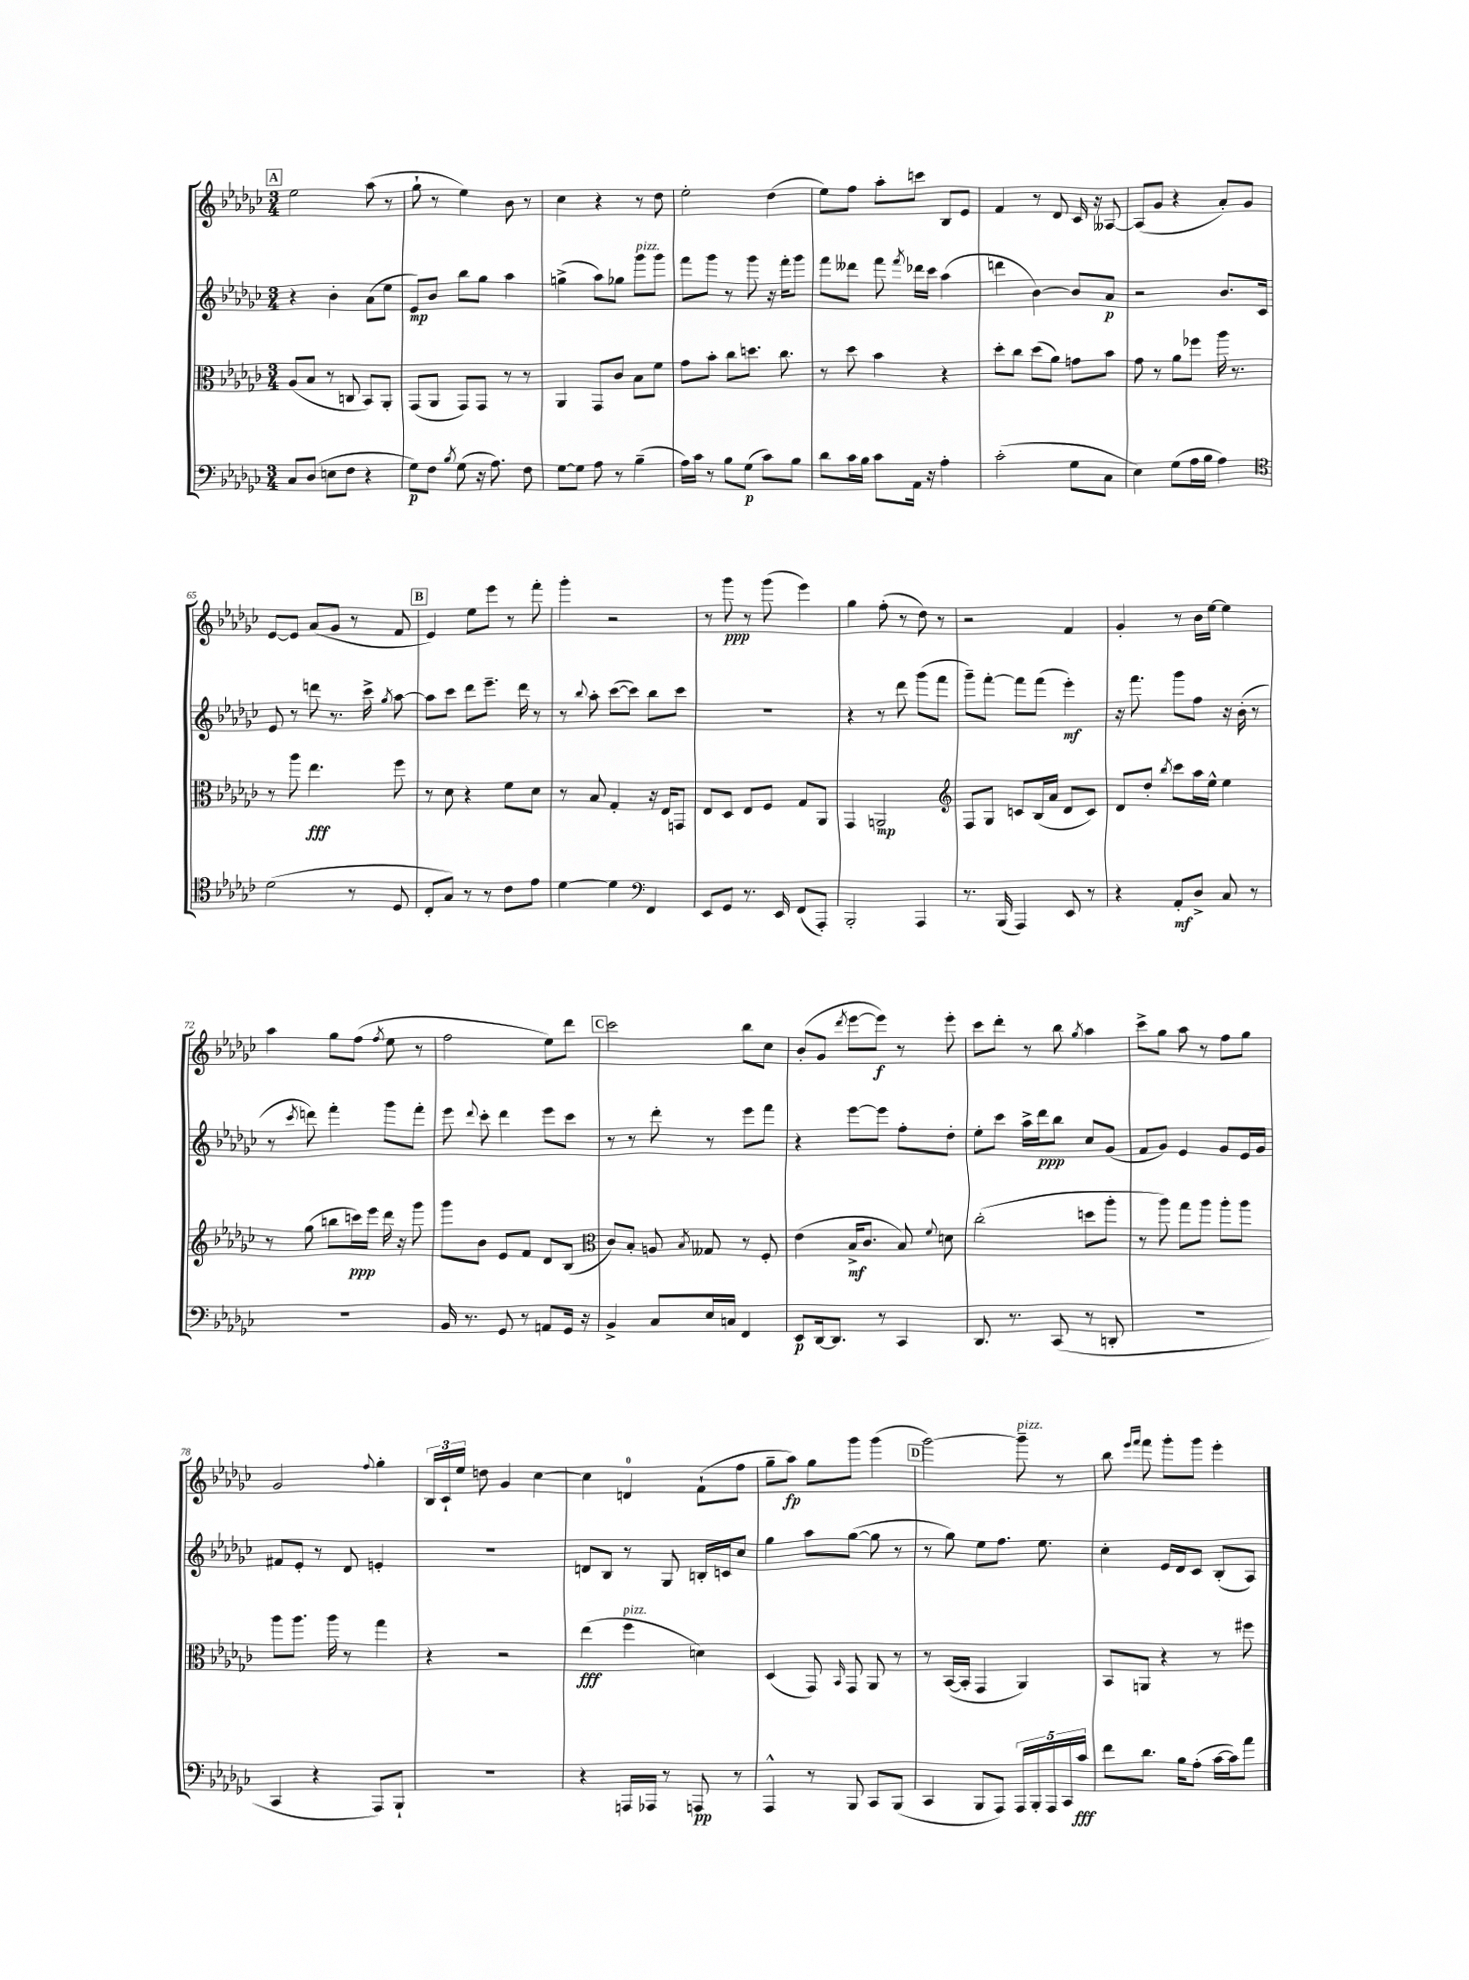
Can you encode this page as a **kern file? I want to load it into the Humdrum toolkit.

**kern	**kern	**kern	**kern
*staff4	*staff3	*staff2	*staff1
*clefF4	*clefC3	*clefG2	*clefG2
*k[b-e-a-d-g-c-]	*k[b-e-a-d-g-c-]	*k[b-e-a-d-g-c-]	*k[b-e-a-d-g-c-]
*M3/4	*M3/4	*M3/4	*M3/4
8C-	(8A-	4r	2ee-
(8D-	8B-	.	.
8E	8r	4b-'	.
8F	8C	.	.
4r	8BB-)	(8a-	(8aa-
.	8AA-'	8ee-	8r
=	=	=	=
8G-)	(8GG-	8e-)	8gg-`
8F	8AA-	8b-	8r
8qB-	.	.	.
(8G-	8GG-)	8bb-	4ee-)
16r	8GG-	8gg-	.
8.A-)	.	.	.
.	8r	4aa-	8b-
8F	8r	.	8r
=	=	=	=
[8G-	4AA-	(4gg^	4cc-
8G-]	.	.	.
8A-	8GG-	8aa-)	4r
8r	8c-	8gg-	.
(4B-~	8B-	8ggg-	8r
.	8f	8ggg-	8dd-
=	=	=	=
16A-)	8g-	8fff	2ee-'
16c-	.	.	.
8r	8b-'	8ggg-	.
8B-	8cc-	8r	.
(8G-	8.dd	8ggg-	.
8c-)	.	16r	(4dd-
.	8.cc-	16fff'	.
8B-	.	8ggg-	.
=	=	=	=
8d-	8r	8fff	8ee-)
16c-	8dd-	8ddd--	8ff
16B-	.	.	.
8c-	4b-	8fff	8aa-'
.	.	8qfff	.
16AA-	.	16ddd-	8ccc
16r	.	16ccc-	.
4A-'	4r	(4aa-	8B-
.	.	.	8e-
=	=	=	=
(2c-'	8dd-'	4ddd	4f
.	8cc-	.	.
.	(8dd-	[4b-)	8r
.	8a-)	.	8d-
8G-	8g	8b-]	16c-
.	.	.	16r
8C-	8b-	8a-	[8A--
=	=	=	=
4E-)	8g-	2r	(8A--]
.	8r	.	8g-
(8G-	8a-	.	4r
16A-	8ff-	.	.
16B-	.	.	.
4A-)	16aa-	8.b-	8a-')
.	8.r	.	.
.	.	.	8g-
.	.	16c-	.
=	=	=	=
*clefC4	*	*	*
(2d-	8r	8e-	[8e-
.	8aa-	8r	8e-]
.	4.ee-	8ddd	(8a-
.	.	8.r	8g-
8r	.	.	8r
.	.	16ccc-^	.
.	.	8qgg-	.
8D-	8ff	[8aa-	8f
=	=	=	=
8C-'	8r	8aa-]	4e-)
8G-)	8d-	8ccc-	.
8r	4r	8ddd-	8ee-
8r	.	8.eee-~	8eee-
8c-	8f	.	8r
.	.	16ddd-	.
8e-	8d-	8r	8fff'
=	=	=	=
[4d-	8r	8r	4ggg-'
.	.	8qqbb-	.
.	8B-	8aa-'	.
4d-]	4G-'	([8ccc-	2r
.	.	8ccc-])	.
*clefF4	*	*	*
4FF	16r	8bb-	.
.	16E-	.	.
.	8GG	8ccc-	.
=	=	=	=
8EE-	8E-	2.r	8r
8GG-	8D-	.	8ggg-
8.r	8E-	.	8r
.	8F	.	(8ggg-
16EE-	.	.	.
(8FF	8G-	.	4eee-)
8AAA-')	8AA-	.	.
=	=	=	=
2BBB-'	4GG-	4r	4gg-
.	2AA	8r	(8ff'
.	.	8ddd-	8r
4AAA-	.	(8ggg-	8dd-)
.	.	8fff	8r
=	=	=	=
*	*clefG2	*	*
8.r	8F	8ggg-~)	2r
.	8G-	[8fff'	.
(16BBB-	.	.	.
4AAA-)	8c	8fff]	.
.	(16B-	(8fff	.
.	16a-	.	.
8EE-	8d-	4eee-')	4f
8r	8c)	.	.
=	=	=	=
4r	8d-	16r	4g-'
.	.	8.fff	.
.	8dd-'	.	.
.	8qbb-	.	.
8AA-'	8ccc-	8ggg-	8r
8D-^	16aa-	8ff	16b-
.	16ee-^^	.	[16ee-
8C-	4ee-	16r	4ee-]
.	.	(16b-'	.
8r	.	8r	.
=	=	=	=
2.r	8r	8r	4aa-
.	.	8qccc-	.
.	(8gg-	8ddd)	.
.	8bb	4fff'	8gg-
.	16ccc)	.	(8ff
.	16eee-	.	.
.	.	.	8qff
.	16ddd-	8ggg-	8ee-
.	16r	.	.
.	8ggg-	8fff'	8r
=	=	=	=
16BB-	8ggg-	8eee-	2ff
8.r	.	.	.
.	.	8qqddd-	.
.	8b-	8ccc-'	.
8GG-	8e-	4ddd-	.
8r	8f	.	.
8AA	8d-	8eee-	8ee-)
16GG-	(8B-	8ccc-	8ddd-
16r	.	.	.
=	=	=	=
*	*clefC3	*	*
4BB-^	8c-)	8r	2ccc-
.	8B-'	8r	.
8C-	8A	8ddd-'	.
.	8qB-	.	.
16E-	8G--	8r	.
16C	.	.	.
4FF	8r	8eee-	8bb-
.	8F'	8fff	8cc-
=	=	=	=
8EE-	(4e-	4r	(8b-'
[16DD-	.	.	8g-
8.DD-]	.	.	.
.	.	.	8qddd-
.	16B-^	[8eee-	[8eee-
.	8.c-	.	.
8r	.	8eee-]	8eee-])
4CC-	8B-)	8ff'	8r
.	8qqf	.	.
.	8d	8dd-'	8eee-'
=	=	=	=
8.DD-	(2cc-'	8ee-'	8ccc-
.	.	8ccc-	8ddd-'
8.r	.	.	.
.	.	16aa-^	8r
.	.	16ddd-	.
(8CC-	.	8bb-	8bb-
.	.	.	8qgg-
8r	8dd	8cc-	4aa-
8DD'	8aa-'	(8g-	.
=	=	=	=
2.r	8r	8f	8ccc-^
.	8aa-)	8g-)	8gg-
.	8gg-	4e-	8aa-
.	8aa-	.	8r
.	8aa-'	8g-	8ff
.	8aa-	16e-	8gg-
.	.	16g-	.
=	=	=	=
4CC-	8aa-	8f#	2g-
.	8.aa-	8e-'	.
4r	.	8r	.
.	16aa-	.	.
.	8r	8d-	.
.	.	.	8qqff
8AAA-)	4gg-	4e'	4gg-'
8BBB-`	.	.	.
=	=	=	=
2.r	4r	2.r	24B-
.	.	.	24c-`
.	.	.	24ee-
.	.	.	8dd
.	2r	.	4g-
.	.	.	[4cc-
=	=	=	=
4r	(4ee-	8d	4cc-]
.	.	8B-	.
16AAA	4ff	8r	4d
16AAA-	.	.	.
8r	.	8G-	.
8AAA	4d)	16B'	(8f`
.	.	16c	.
8r	.	8cc-	8ff
=	=	=	=
4AAA-^^	(4D-	4gg-	8gg-~
.	.	.	8aa-)
8r	8GG-)	8aa-	8gg-
.	16qqBB-	.	.
8BBB-	8GG-	([8gg-	8ggg-
8CC-	8AA-	8gg-]	(4ggg-
(8BBB-	8r	8r	.
=	=	=	=
4CC-	8r	8r	[2ggg-)
.	([16BB-	8gg-)	.
.	16BB-']	.	.
8BBB-	4GG-	8ee-	.
8AAA-)	.	8.ff	.
20AAA-	4AA-)	.	8ggg-~]
20BBB-'	.	.	.
.	.	8.ee-	.
20AAA-	.	.	.
.	.	.	8r
20CC-	.	.	.
20c-	.	.	.
=	=	=	=
8f	8BB-	4cc-'	8bb-
.	.	.	16qqeee-
.	.	.	16qqfff
8.d-	8AA	.	8fff
.	4r	16e-	8ggg-'
16B-	.	16d-	.
(8A-'	.	8c-	8ggg-
[16c-	8r	(8B-'	4eee-'
16c-])	.	.	.
8a-	8ff#	8A-)	.
==	==	==	==
*-	*-	*-	*-
